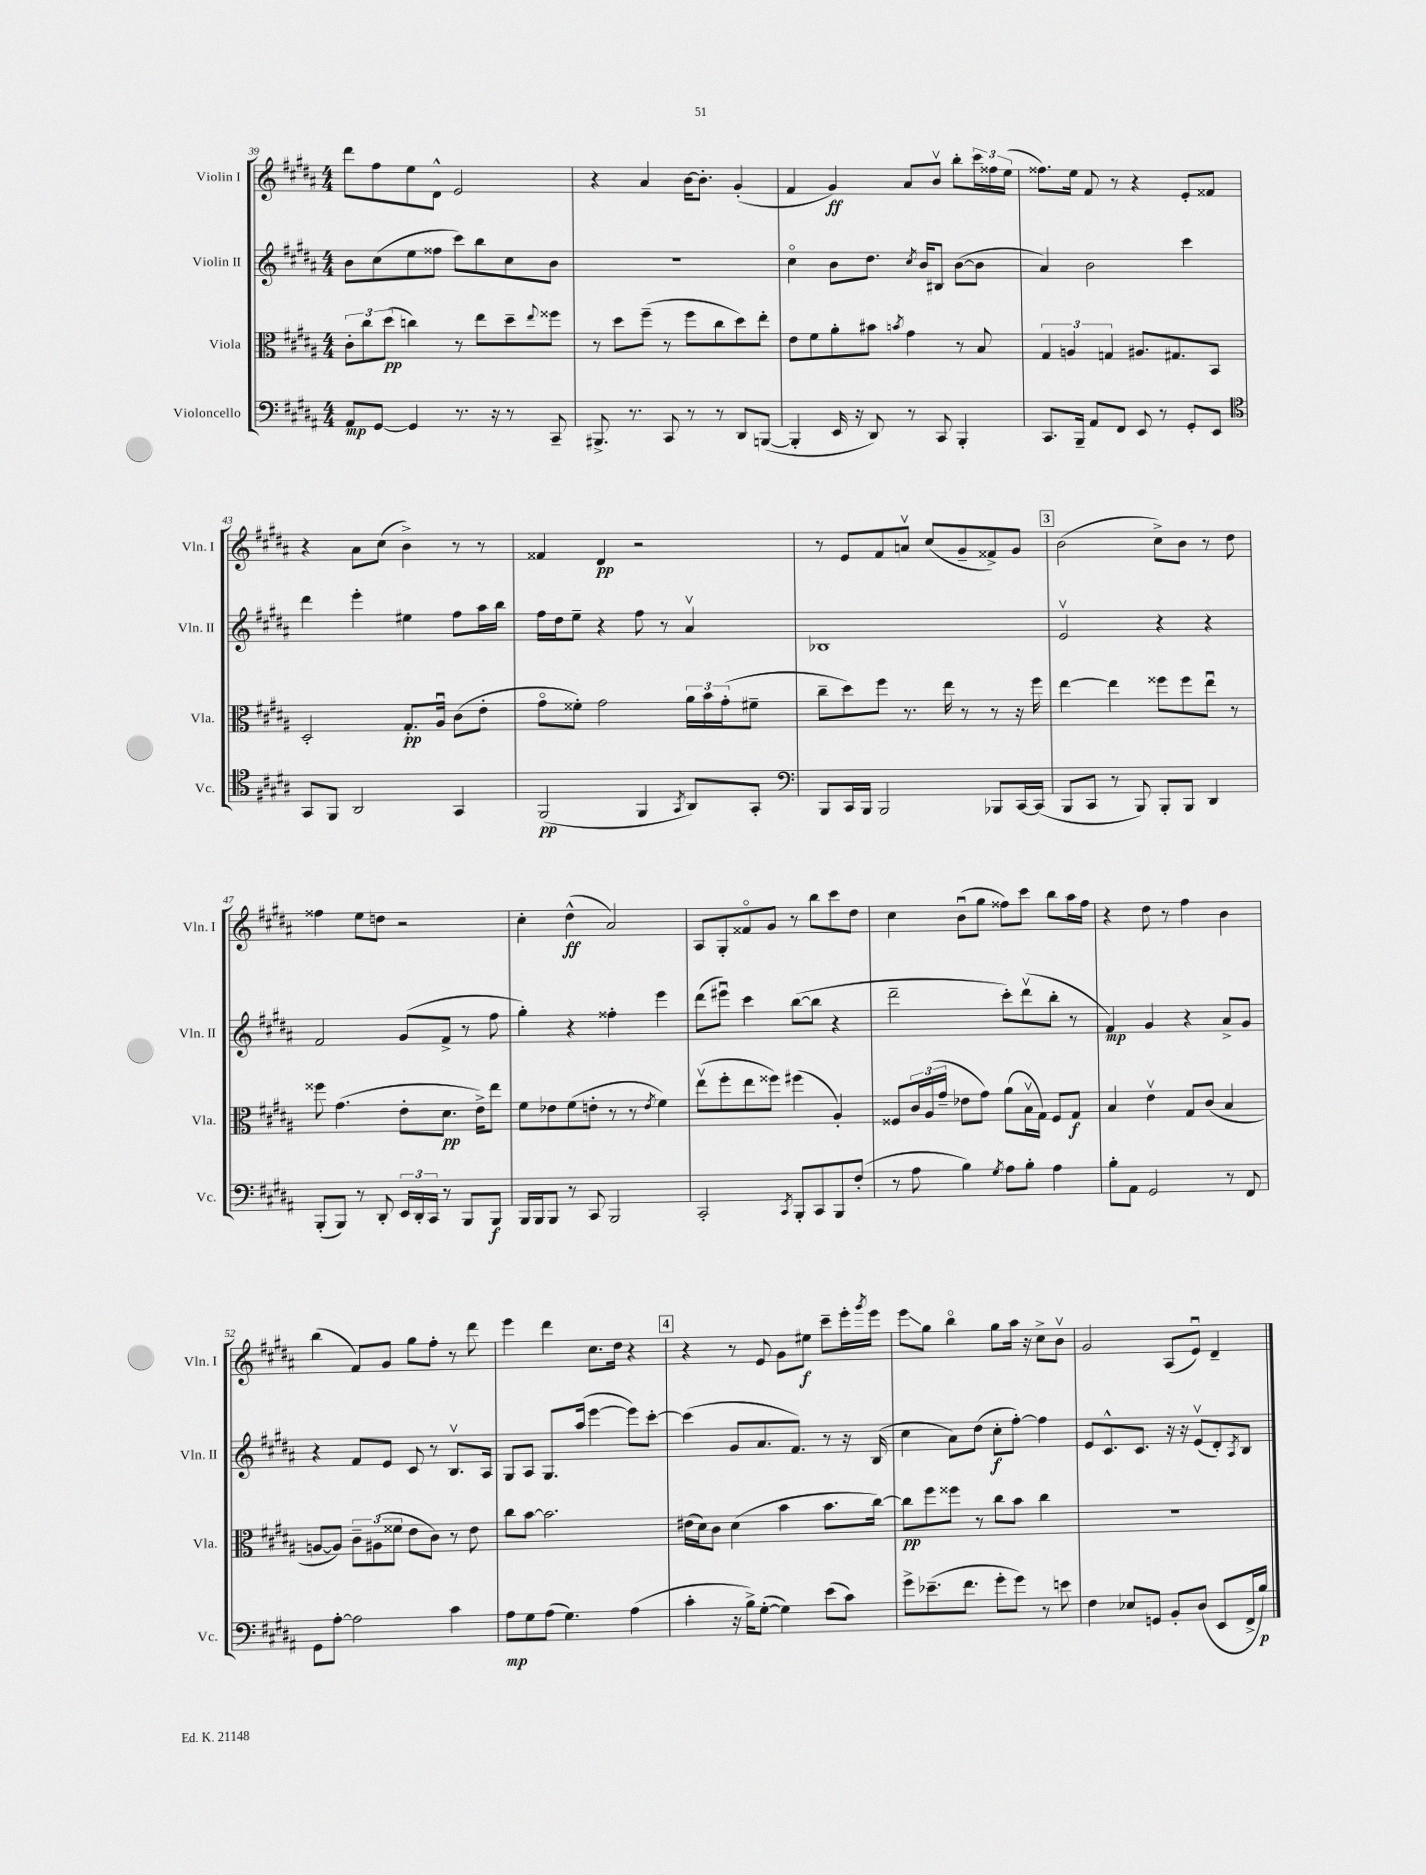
<<
\new StaffGroup <<
\new Staff = "s0" \with { instrumentName = "Violin I" shortInstrumentName = "Vln. I" } {
    \clef treble \key b \major \numericTimeSignature \time 4/4
    dis'''8 fis''8 e''8 dis'8-^ e'2 |
    r4 ais'4 b'16~ b'8.-. gis'4-.( |
    fis'4 gis'4\ff) ais'8 b'8\upbow b''8-. \tuplet 3/2 { cis'''16 fisis''16 e''16( } |
    fisis''8.) e''16 fis'8 r8 r4 e'8-. fisis'8 |
    r4 ais'8 cis''8( b'4->) r8 r8 |
    fisis'4 dis'4\pp r2 |
    r8 e'8 fis'8 a'8\upbow cis''8( gis'8-- fisis'8->) gis'8 |
    \mark \markup { \box "3" } b'2( cis''8->) b'8 r8 dis''8 |
    fisis''4 e''8 d''8 r2 |
    cis''4-. dis''4-^\ff( ais'2) |
    ais8 gis8-. fisis'8\flageolet gis'8 r8 b''8 cis'''8 dis''8 |
    cis''4 b'8\downbow( gis''8 fisis''8) cis'''8 b''8 ais''16 fisis''16 |
    r4 dis''8 r8 fis''4 b'4 |
    b''4( fis'8) gis'8 gis''8 fis''8-. r8 dis'''8 |
    e'''4 dis'''4 cis''8. dis''16 r4 |
    \mark \markup { \box "4" } r4 r8 e'8 gis'8 eis''8\f cis'''8-- e'''16-. \acciaccatura { gis'''8 } e'''16 |
    e'''8\glissando gis''8 b''4\flageolet gis''8 ais''16 r16 cis''8-> b'8\upbow |
    gis'2 ais8( e'8\downbow) dis'4-- \bar "|." |
}
\new Staff = "s1" \with { instrumentName = "Violin II" shortInstrumentName = "Vln. II" } {
    \clef treble \key b \major \numericTimeSignature \time 4/4
    b'8 cis''8( e''8 fisis''8 cis'''8) b''8 cis''8 b'8 |
    R1 |
    cis''4\flageolet b'8 dis''8. \acciaccatura { cis''8 } b'16 bis8 b'8~( b'8 |
    ais'4) b'2 cis'''4 |
    dis'''4 e'''4-. eis''4 fis''8 ais''16 b''16 |
    fis''16 dis''16 e''8-- r4 fis''8 r8 ais'4\upbow |
    bes1 |
    \mark \markup { \box "3" } e'2\upbow r4 r4 |
    fis'2 gis'8( fis'8-> r8 fis''8 |
    gis''4-.) r4 fisis''4-. e'''4 |
    dis'''8( eis'''8\downbow) cis'''4 b''8~( b''8 r4 |
    dis'''2-- cis'''8-.) dis'''8\upbow( b''8-. r8 |
    fis'4\mp) gis'4 r4 ais'8-> gis'8 |
    r4 fis'8 e'8 cis'8 r8 b8.\upbow ais16 |
    gis8 ais8 gis8. ais''16( e'''4~ e'''8) cis'''8~-. |
    \mark \markup { \box "4" } cis'''4( gis'8 ais'8. fis'8.) r8 r16 b16( |
    cis''4 ais'8) dis''8( cis''8-.\f fis''8~-.) fis''4 |
    e'8 cis'8.-^ cis'8. r16 r16 e'8\upbow( dis'8-.) \acciaccatura { ais8 } b8 \bar "|." |
}
\new Staff = "s2" \with { instrumentName = "Viola" shortInstrumentName = "Vla." } {
    \clef alto \key b \major \numericTimeSignature \time 4/4
    \tuplet 3/2 { cis'8-. cis''8 dis''8\pp( } c''4) r8 e''8 dis''8-- \appoggiatura { e''8 } fisis''8 |
    r8 dis''8 fis''8--( r8 fis''8 cis''8 dis''8) e''8-. |
    e'8 fis'8 ais'8-. bis'8 \acciaccatura { b'8 } gis'4 r8 b8 |
    \tuplet 3/2 { gis4 a4 g4 } ais8. gis8. b,8 |
    dis2-. gis8.-.\pp ais16\downbow cis'8( e'8-. |
    gis'8\flageolet fisis'8-.) gis'2 \tuplet 3/2 { ais'16 b'16 gis'16-.( } fis'8-- |
    cis''8-- dis''8) fis''8 r8. e''16 r8 r8 r16 fis''16 |
    \mark \markup { \box "3" } e''4~ e''4 fisis''8 fisis''8 e''8\downbow r8 |
    fisis''8 gis'4.( e'8-. dis'8.\pp e'16->) e''8 |
    fis'8 ees'8 fis'8( e'8-. r8 r8 \acciaccatura { e'8 } fis'4) |
    e''8\upbow( fis''8-. e''8 fisis''8) fis''4( ais4-.) |
    fisis8 \tuplet 3/2 { cis'16 ais16( gis'16-- } ees'8 gis'8) ais'8( b16\upbow gis16) fisis8 gis8\f |
    b4 e'4\upbow gis8 cis'8( b4 |
    a8~ a8) \tuplet 3/2 { cis'8-- ais8( fisis'8 } e'8 cis'8) r8 e'8 |
    cis''8 b'8~ b'2. |
    \mark \markup { \box "4" } eis'16( dis'16) cis'8 dis'4( b'4 b'8. cis''16~) |
    cis''8\pp fis''8 fisis''8 r8 cis''8 b'8 cis''4 |
    R1 \bar "|." |
}
\new Staff = "s3" \with { instrumentName = "Violoncello" shortInstrumentName = "Vc." } {
    \clef bass \key b \major \numericTimeSignature \time 4/4
    ais,8\mp gis,8~ gis,4 r8. r16 r8 cis,8-- |
    bis,,8.-> r8. cis,8 r8 r8 dis,8 b,,8~( |
    b,,4-. e,16 r16 dis,8) r8 cis,8 b,,4-. |
    cis,8. b,,16-- ais,8 fis,8 e,8 r8 gis,8-. e,8 |
    \clef tenor gis,8 fis,8 ais,2 gis,4 |
    fis,2\pp( fis,4 \acciaccatura { gis,8 } ais,8) gis,8-. |
    \clef bass b,,8 cis,16 b,,16 b,,2 bes,,8 cis,16~ cis,16( |
    \mark \markup { \box "3" } b,,8 cis,8 r8 b,,8) b,,8-. b,,8 dis,4 |
    b,,8-.( b,,8) r8 dis,8-. \tuplet 3/2 { e,16 dis,16-. cis,16 } r8 b,,8 b,,8\f |
    b,,16 b,,16 b,,8 r8 cis,8 b,,2 |
    cis,2-. \acciaccatura { cis,8 } b,,8-. cis,8 b,,8 fis8-.( |
    r8 ais8 b4) \acciaccatura { gis8 } ais8 b8-. ais4 |
    b8-. ais,8 gis,2 r8 fis,8 |
    gis,8 ais8~-. ais2 cis'4 |
    ais8\mp gis8 ais8( gis4.) ais4( |
    \mark \markup { \box "4" } cis'4-. r16 b16->) gis8~-.( gis4) e'8( cis'8) |
    gis'8-> ees'8.--( fis'8. gis'8-. gis'8) r8 e'8 |
    fis4 ees8 g,8 b,8-. dis8( e,8 fis,16-> b16\p) \bar "|." |
}
>>
>>
\layout { \context { \Score currentBarNumber = #39 } }
